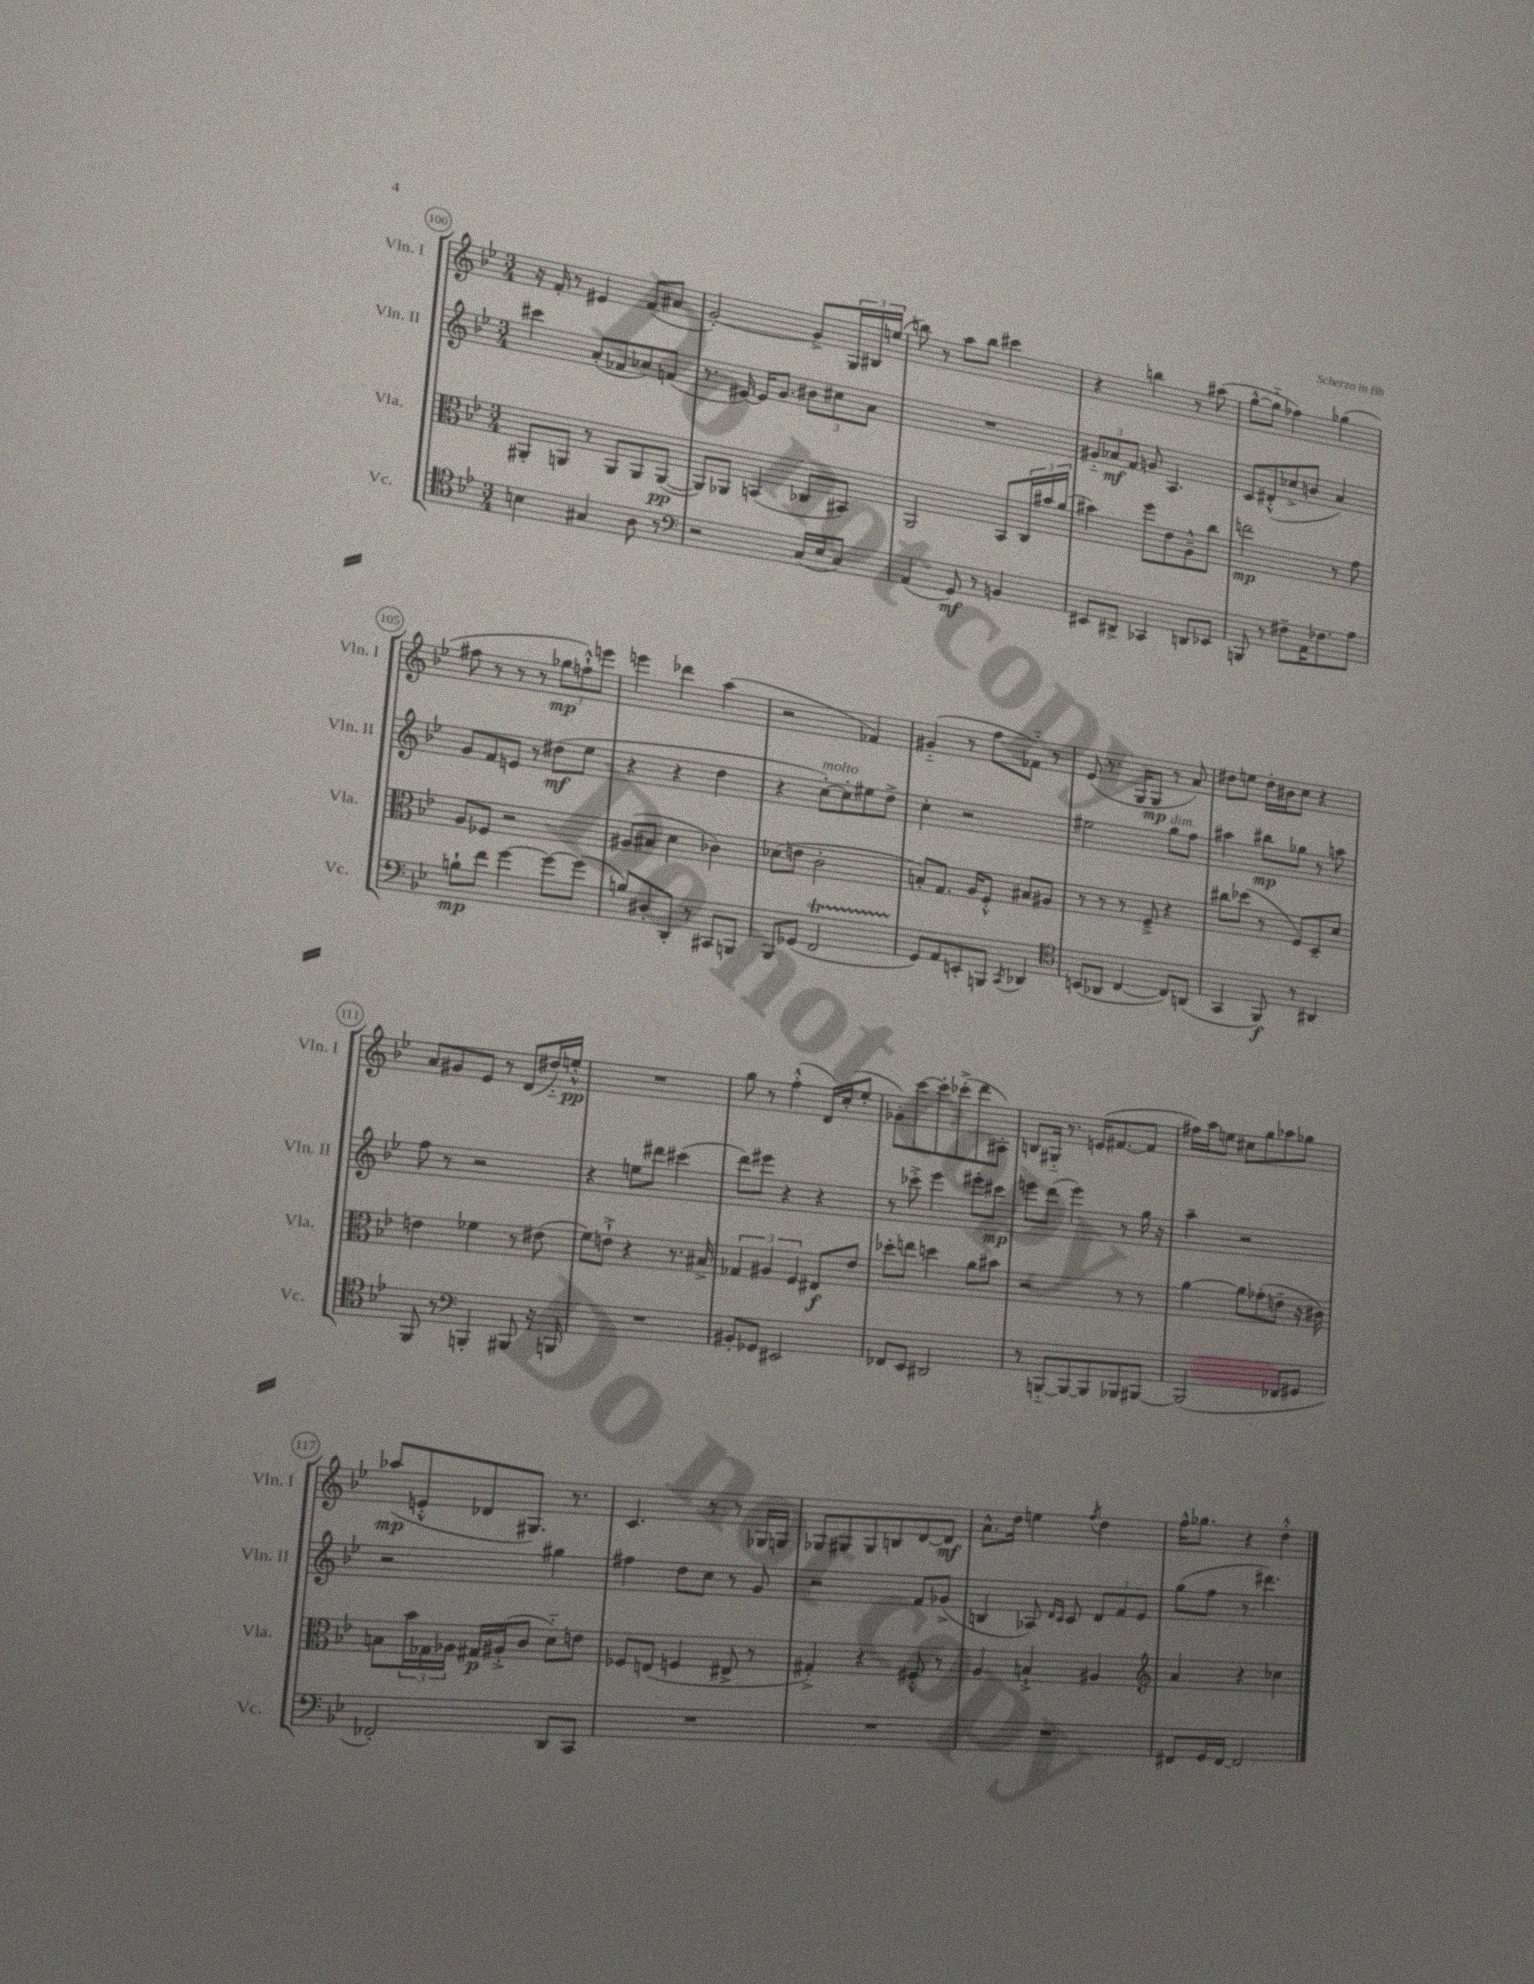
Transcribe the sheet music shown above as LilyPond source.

<<
\new StaffGroup <<
\new Staff = "s0" \with { instrumentName = "Vln. I" shortInstrumentName = "Vln. I" } {
    \clef treble \key bes \major \numericTimeSignature \time 3/4
    r16 f'16-. r8 eis'4 f'8( ais'8 |
    g'2~-.) g'8-> \tuplet 3/2 { g16 bis16 e''16( } |
    b''8) r8 a''8 b''8 cis'''4 |
    r4 b''4 r8 ais''8( |
    g''8~-^ g''8-_ fes''4) ges''4( |
    fis''8 r8 r8 r8 \tuplet 3/2 { ges''8\mp f''8-!-^) e'''8 } |
    e'''4 des'''4 a''4( |
    r2 fes'4) |
    gis'4-_( r8 f''8 fes'8-_) r8 |
    ees'8( r8. g16 g8\mp r8 a'8) |
    dis''8 e''8 dis''16-. bis'16 c''8 r4 |
    a'8 gis'8 ees'8 r8 d'8( dis''16-_) e''16-.-^\pp |
    R2. |
    g''8 r8 f''4-.-^( d'16) c''16-.( ees''8-. |
    ges'8-.) c'''8~ c'''8-. ces'''8-.->( d'''8 ais8-.) |
    b8 gis16-_ r8. e'16( fis'8.~ fis'8 |
    fis''16) a''16 e''8 cis''8 g''8 aes''8 ges''8 |
    aes''8\mp( e'8-.-^ des'8 gis8.) r8. |
    c'4. r8 r8 ges16 g16 |
    ges8 gis8 gis8 b8 d'8~ d'8\mf |
    a'8.-^ d''16 e''4 \acciaccatura { f''8 } d''4 |
    f''16-^ ges''8. r4 d''4-.-^ \bar "|." |
}
\new Staff = "s1" \with { instrumentName = "Vln. II" shortInstrumentName = "Vln. II" } {
    \clef treble \key bes \major \numericTimeSignature \time 3/4
    cis'''4 a'8-.( fes'8 aes'8) f'8( |
    r8. eis'16~) eis'16 g'8. \tuplet 3/2 { bis'8 cis''8 a'8 } |
    R2. |
    \tuplet 3/2 { gis'8-_ aes'8\mf f'8 } g'8 a4. |
    c'8 dis'8-.-^( ces''8-> b'8 a'4) |
    g'8 f'8 e'8 r8 dis''8\mf( ees''8 |
    r4 r4 d''4 |
    r4 c''8~-.^\markup { \italic "molto" }) c''8-. eis''8 d''8-> |
    c''4-. r2 |
    eis''2 g''8^\markup { \italic "dim." } f''8 |
    ais''4 bis''8\mp ges''8 r8 a''8 |
    f''8 r8 r2 |
    r4 e''8 dis'''8 cis'''4( |
    d'''8) eis'''8 r4 r4 |
    r8 ces'''8-.-> ees'''4 eis'''8-. cis'''8\mp |
    e'''8 d'''8( e'''4) r8 g''16 r16 |
    a''4-- r2 |
    r2 gis''4 |
    fis''4 d''8 c''8 r8 g'8 |
    r2 f'8 ges'8->( |
    b4 aes8) \grace { d'16 c'16 } c'8 \tuplet 3/2 { d'8 f'8 ees'8 } |
    g''8( f''8 r8 dis'''4.) \bar "|." |
}
\new Staff = "s2" \with { instrumentName = "Vla." shortInstrumentName = "Vla." } {
    \clef alto \key bes \major \numericTimeSignature \time 3/4
    ais,8-. a,8 r8 a,8 a,8 a,8~\pp( |
    a,8) aes,8 b,4( ces8 bis,8) |
    a,2 bes,8 \tuplet 3/2 { c16 bis'16 a'16( } |
    bis'4) f''8 ees'8 a8---^ c''8 |
    e''2\mp r8 g'8 |
    a8 fes8 r2 |
    ais8( bis8 d'4 ces'4) |
    des'8( e'8 c'2-. |
    b8-.) g8. a16 f8-.-^ bis8 ais8 |
    r8 r8 r8 f8---> r4 |
    cis''8 des''8( r8 f8) d8-- d'8 |
    e'4 fes'4 r8 eis'8( |
    f'8) e'8-!-> r4 r8. bis16-> |
    \tuplet 3/2 { ges4 ais4 f4 } eis8\f ees'8 |
    des''8-. e''8 d''4 a'8 bis'8 |
    r2 r8 r8 |
    a'4~ a'8 ges'8-.( e'8-- r16 cis'16) |
    b8 \tuplet 3/2 { bes'16 ges16 aes16 } gis16\p ais16-.->( c'8 d'8-_) e'8 |
    fes8 e8( f4 eis8-> r8 |
    gis4-.->) r4 fis8-.-^ r8 |
    a4 b4-!-> ais4 |
    \clef treble a'4 r4 ces''4 \bar "|." |
}
\new Staff = "s3" \with { instrumentName = "Vc." shortInstrumentName = "Vc." } {
    \clef tenor \key bes \major \numericTimeSignature \time 3/4
    b4 gis4 a8 r8 |
    \clef bass r2 c16( ees16 c8) |
    a,4( g,8\mf) r8 b,4 |
    eis,8 dis,8-> ces,4 d,8 ees,8 |
    b,,8 r8 fis8-- a,16 fes8. a8 |
    b8-!\mp f'8 g'4~ g'8~ g'8( |
    b8) dis8-. d,8-. r8 cis,8 b,,8 |
    bes,,8 ges,8( f,2\startTrillSpan |
    g,8\stopTrillSpan) a,8 e,8-. b,,8 \acciaccatura { c,8 } des,4 |
    \clef tenor b,8( aes,8 c4~ c8) a,8( |
    g,4 f,8\f) r8 ais,4 |
    f,8 r8 \clef bass b,,4-. bis,,8 r16 b,,16 |
    R2. |
    bis,8-. ges,8 eis,2 |
    fes,8 ees,8 dis,2 |
    r8 b,,8~-_ b,,8~ b,,8 bes,,8 bis,,8~ |
    bis,,2( fes,8 gis,8 |
    fes,2-.) d,8 c,8 |
    R2. |
    R2. |
    R2. |
    fis,8 g,16 fis,16~ fis,2 \bar "|." |
}
>>
>>
\layout { \context { \Score currentBarNumber = #100 \override BarNumber.stencil = #(make-stencil-circler 0.1 0.3 ly:text-interface::print) } }
